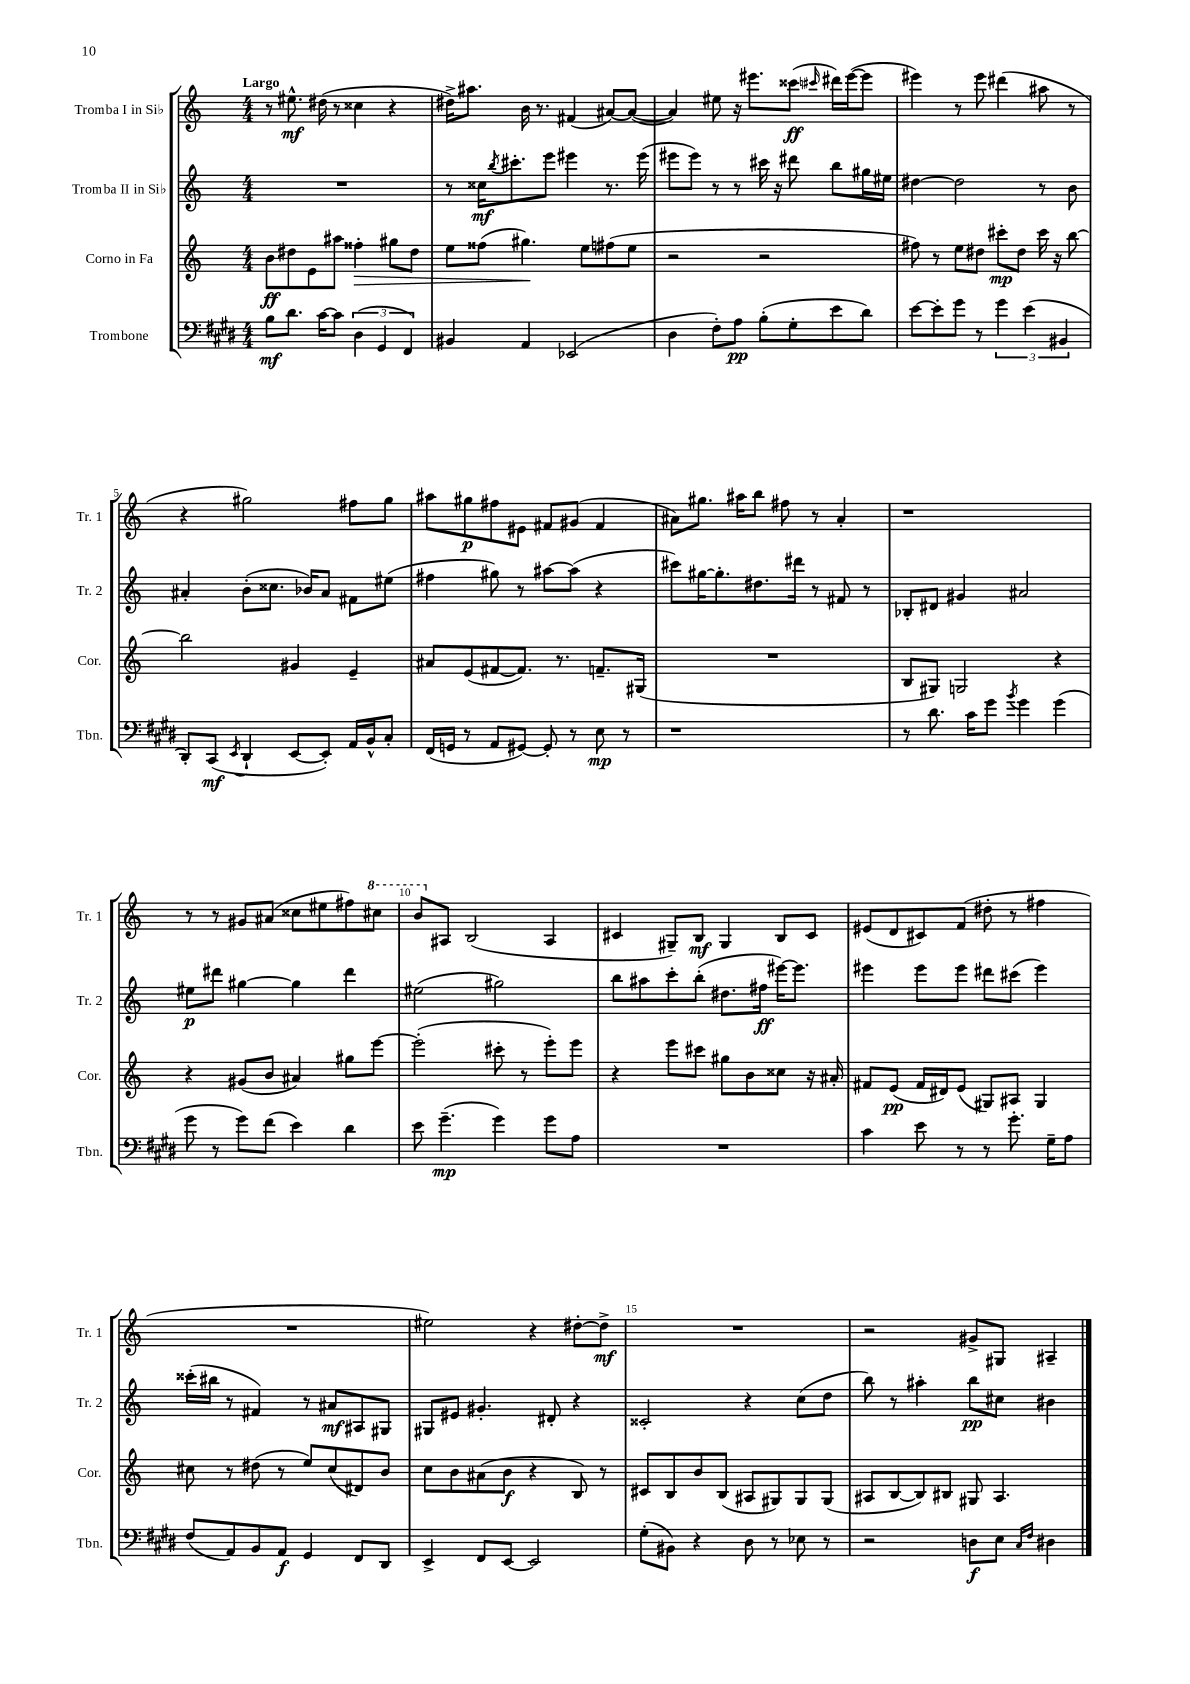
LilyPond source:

<<
\new StaffGroup <<
\new Staff = "s0" \with { instrumentName = "Tromba I in Sib" shortInstrumentName = "Tr. 1" } {
    \clef treble \key c \major \numericTimeSignature \time 4/4 \tempo "Largo"
    r8 eis''8.-^\mf dis''16( r8 cisis''4 r4 |
    dis''16->) ais''8. b'16 r8. fis'4( ais'8~) ais'8~( |
    ais'4) eis''8 r16 eis'''8. cisis'''8\ff( \grace { cis'''16 } dis'''16) eis'''16~( eis'''8 |
    eis'''4) r8 eis'''8 dis'''4( ais''8 r8 |
    r4 gis''2) fis''8 gis''8 |
    ais''8 gis''8\p fis''8 eis'8 fis'8 gis'8( fis'4 |
    ais'8) gis''8. ais''16 b''8 fis''8 r8 ais'4-. |
    r1 |
    r8 r8 gis'8 ais'8( cisis''8 eis''8 fis''8) \ottava #1 cis'''8 |
    b''8 \ottava #0 ais8 b2( ais4 |
    cis'4 gis8--) b8\mf gis4 b8 cis'8 |
    eis'8( d'8 cis'8) f'8( dis''8-. r8 fis''4 |
    R1 |
    eis''2) r4 dis''8~-. dis''8->\mf |
    R1 |
    r2 gis'8-> gis8 ais4-- \bar "|." |
}
\new Staff = "s1" \with { instrumentName = "Tromba II in Sib" shortInstrumentName = "Tr. 2" } {
    \clef treble \key c \major \numericTimeSignature \time 4/4
    R1 |
    r8 cisis''16\mf \acciaccatura { b''8 } cis'''8.-. e'''8 eis'''4 r8. eis'''16( |
    eis'''8 eis'''8) r8 r8 cis'''16 r16 dis'''8 b''8 gis''16 eis''16 |
    dis''4~ dis''2 r8 b'8 |
    ais'4-. b'8-.( cisis''8. bes'16) ais'8 fis'8 eis''8( |
    fis''4 gis''8) r8 ais''8~ ais''8( r4 |
    cis'''8) gis''16~ gis''8.-. dis''8. dis'''16 r8 fis'8 r8 |
    bes8-. dis'8 gis'4 ais'2 |
    eis''8\p dis'''8 gis''4~ gis''4 dis'''4 |
    eis''2( gis''2) |
    b''8 ais''8 c'''8-. b''8-.( dis''8. fis''16\ff eis'''16~) eis'''8. |
    eis'''4 eis'''8 eis'''8 dis'''8 cis'''8( eis'''4) |
    cisis'''16-.( bis''16 r8 fis'4) r8 ais'8\mf ais8 gis8 |
    gis8 eis'8 gis'4.-. dis'8-. r4 |
    cisis'2-. r4 c''8( d''8 |
    b''8) r8 ais''4-. b''8\pp cis''8 bis'4 \bar "|." |
}
\new Staff = "s2" \with { instrumentName = "Corno in Fa" shortInstrumentName = "Cor." } {
    \clef treble \key c \major \numericTimeSignature \time 4/4
    b'8\ff dis''8 e'8 ais''8 fisis''4-.\> gis''8 dis''8 |
    e''8 fisis''8( gis''4.\!) e''8 fis''8( e''8 |
    r2 r2 |
    fis''8) r8 e''8 dis''8 cis'''8-.\mp dis''8 cis'''16 r16 b''8~ |
    b''2 gis'4 e'4-- |
    ais'8 e'8( fis'8~ fis'8.) r8. f'8.-- gis16( |
    R1 |
    b8 gis8) g2 r4 |
    r4 gis'8( b'8 ais'4) gis''8 e'''8~ |
    e'''2-.( cis'''8-. r8 e'''8-.) e'''8 |
    r4 e'''8 cis'''8 gis''8 b'8 cisis''8 r16 ais'16-. |
    fis'8 e'8\pp( fis'16 dis'16) e'8( gis8) ais8 gis4 |
    cis''8 r8 dis''8( r8 e''8) cis''8( dis'8) b'8 |
    c''8 b'8 ais'8( b'8\f r4 b8) r8 |
    cis'8 b8 b'8 b8( ais8 gis8) gis8 gis8( |
    ais8 b8~ b8) bis8 gis8 ais4. \bar "|." |
}
\new Staff = "s3" \with { instrumentName = "Trombone" shortInstrumentName = "Tbn." } {
    \clef bass \key e \major \numericTimeSignature \time 4/4
    b8\mf dis'8. cis'16~ cis'8 \tuplet 3/2 { dis4( gis,4 fis,4) } |
    bis,4 a,4 ees,2( |
    dis4 fis8-.) a8\pp b8-.( gis8-. e'8 dis'8) |
    e'8~ e'8-. gis'8 r8 \tuplet 3/2 { gis'4 e'4( bis,4 } |
    dis,8-.) cis,8\mf( \acciaccatura { e,8 } dis,4-! e,8~ e,8-.) a,16 b,16-^ cis8-. |
    fis,16( g,16 r8 a,8 gis,8~) gis,8-. r8 e8\mp r8 |
    r1 |
    r8 dis'8. cis'16 gis'8 \acciaccatura { b'8 } gis'4 gis'4( |
    gis'8 r8 gis'8) fis'8( e'4) dis'4 |
    e'8 gis'4.--\mp( gis'4) gis'8 a8 |
    R1 |
    cis'4 e'8 r8 r8 gis'8.-. gis16-- a8 |
    fis8( a,8) b,8 a,8\f gis,4 fis,8 dis,8 |
    e,4-> fis,8 e,8~ e,2 |
    gis8-.( bis,8) r4 dis8 r8 ees8 r8 |
    r2 d8\f e8 \grace { cis16 fis16 } dis4 \bar "|." |
}
>>
>>
\layout { \context { \Score \override BarNumber.break-visibility = ##(#f #t #t) barNumberVisibility = #(every-nth-bar-number-visible 5) } }
